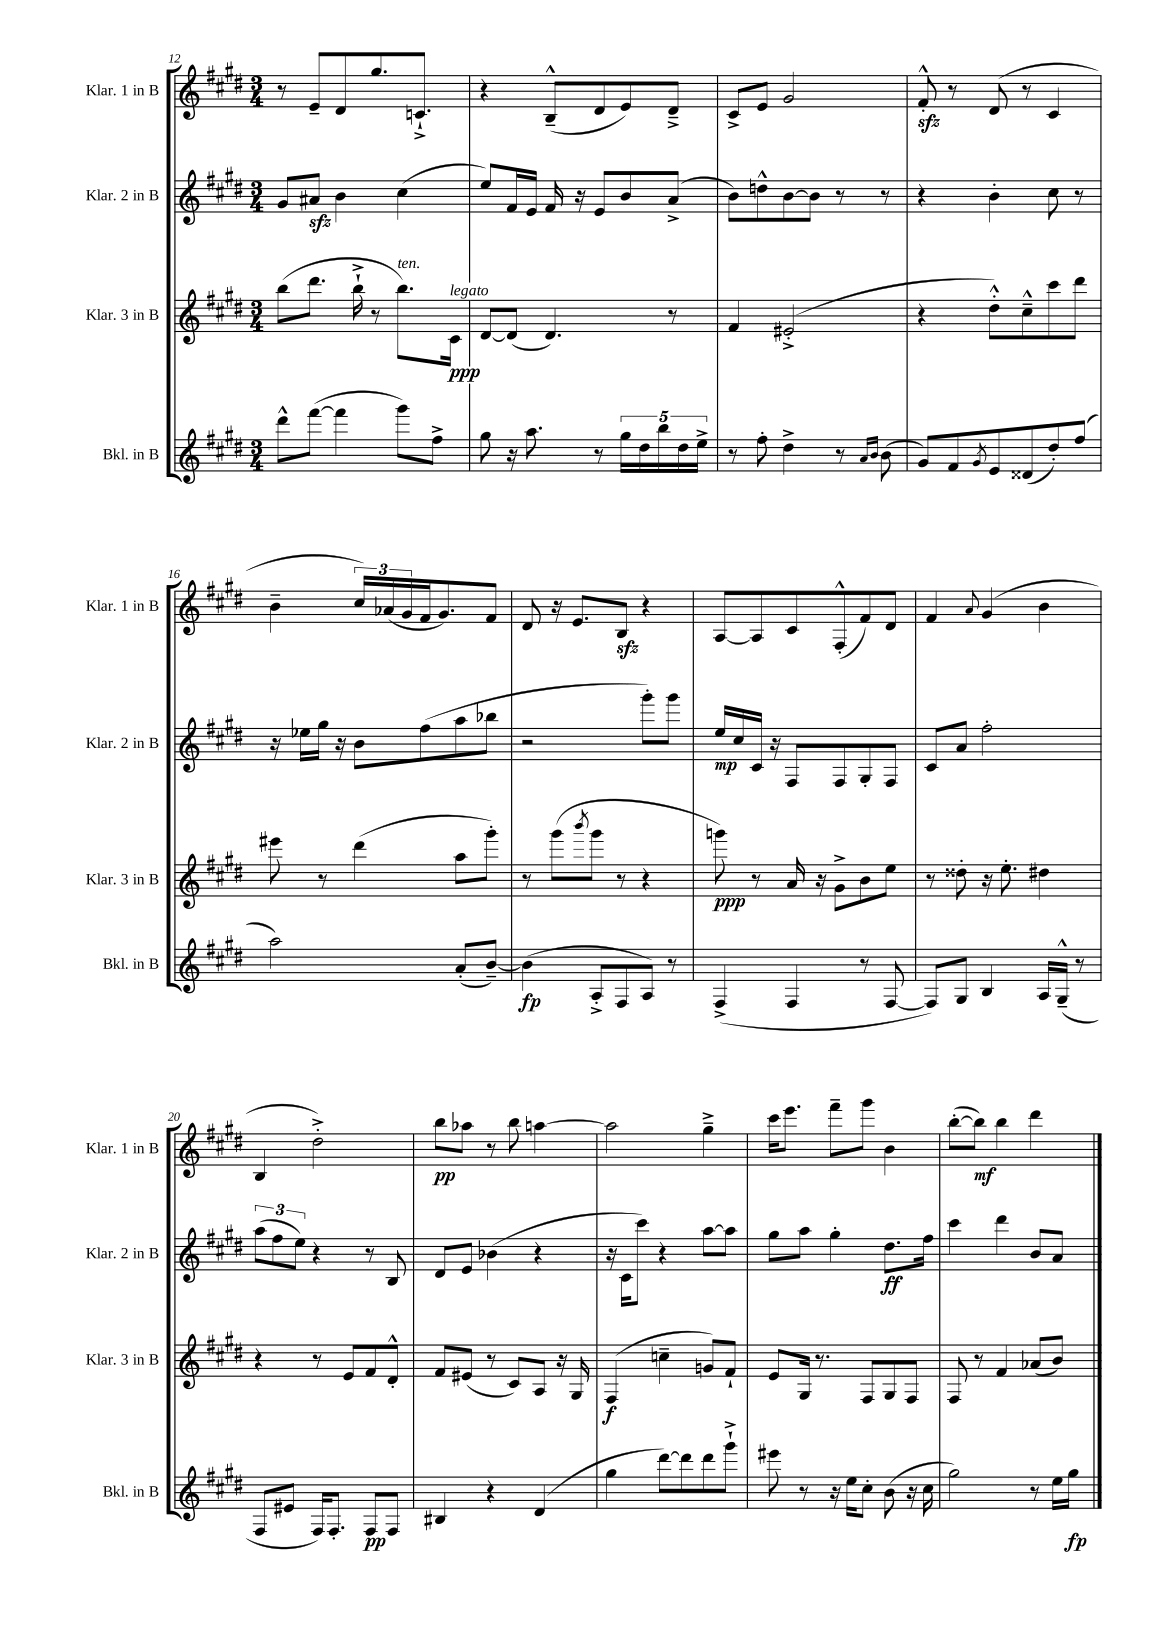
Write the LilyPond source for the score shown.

<<
\new StaffGroup <<
\new Staff = "s0" \with { instrumentName = "Klar. 1 in B" shortInstrumentName = "Klar. 1 in B" } {
    \clef treble \key e \major \numericTimeSignature \time 3/4
    r8 e'8-- dis'8 gis''8. c'8.-!-> |
    r4 b8---^( dis'8 e'8) dis'8---> |
    cis'8-> e'8 gis'2 |
    fis'8-.-^\sfz r8 dis'8( r8 cis'4 |
    b'4-- \tuplet 3/2 { cis''16) aes'16( gis'16 } fis'16 gis'8.) fis'8 |
    dis'8 r16 e'8. b8\sfz r4 |
    a8~ a8 cis'8 fis8-.-^( fis'8) dis'8 |
    fis'4 \appoggiatura { a'8 } gis'4( b'4 |
    b4 dis''2-.->) |
    b''8\pp aes''8 r8 b''8 a''4~ |
    a''2 gis''4---> |
    cis'''16 e'''8. fis'''8-- gis'''8 b'4 |
    b''8~-.( b''8\mf) b''4 dis'''4 \bar "|." |
}
\new Staff = "s1" \with { instrumentName = "Klar. 2 in B" shortInstrumentName = "Klar. 2 in B" } {
    \clef treble \key e \major \numericTimeSignature \time 3/4
    gis'8 ais'8\sfz b'4 cis''4( |
    e''8) fis'16 e'16 fis'16 r16 e'8 b'8 a'8->( |
    b'8) d''8-^ b'8~ b'8 r8 r8 |
    r4 b'4-. cis''8 r8 |
    r16 ees''16 gis''16 r16 b'8 fis''8( a''8 bes''8 |
    r2 gis'''8-.) gis'''8 |
    e''16\mp cis''16 cis'16 r16 fis8 fis8 gis8-. fis8 |
    cis'8 a'8 fis''2-. |
    \tuplet 3/2 { a''8( fis''8 e''8) } r4 r8 b8 |
    dis'8 e'8 bes'4( r4 |
    r16 cis'16 cis'''8) r4 a''8~ a''8 |
    gis''8 a''8 gis''4-. dis''8.\ff fis''16 |
    cis'''4 dis'''4 b'8 a'8 \bar "|." |
}
\new Staff = "s2" \with { instrumentName = "Klar. 3 in B" shortInstrumentName = "Klar. 3 in B" } {
    \clef treble \key e \major \numericTimeSignature \time 3/4
    b''8( dis'''8. b''16-!-> r8 b''8.^\markup { \italic "ten." }) cis'16\ppp^\markup { \italic "legato" } |
    dis'8~ dis'8( dis'4.) r8 |
    fis'4 eis'2-.->( |
    r4 dis''8-.-^) cis''8---^ cis'''8 dis'''8 |
    eis'''8 r8 dis'''4( a''8 gis'''8-.) |
    r8 gis'''8( \acciaccatura { b'''8 } gis'''8 r8 r4 |
    g'''8\ppp) r8 a'16 r16 gis'8-> b'8 e''8 |
    r8 disis''8-. r16 e''8.-. dis''4 |
    r4 r8 e'8 fis'8 dis'8-.-^ |
    fis'8 eis'8( r8 cis'8) a8 r16 gis16 |
    fis4\f( c''4-- g'8) fis'8-! |
    e'8 gis16 r8. fis8 gis8 fis8 |
    fis8 r8 fis'4 aes'8( b'8) \bar "|." |
}
\new Staff = "s3" \with { instrumentName = "Bkl. in B" shortInstrumentName = "Bkl. in B" } {
    \clef treble \key e \major \numericTimeSignature \time 3/4
    dis'''8-^ fis'''8~( fis'''4 gis'''8) fis''8-> |
    gis''8 r16 a''8. r8 \tuplet 5/4 { gis''16 dis''16 b''16 dis''16 e''16-> } |
    r8 fis''8-. dis''4-> r8 \grace { a'16 b'16 } b'8( |
    gis'8) fis'8 \acciaccatura { gis'8 } e'8 disis'8( dis''8-.) fis''8( |
    a''2) a'8-.( b'8~--) |
    b'4\fp( a8-.-> fis8 a8) r8 |
    fis4->( fis4 r8 fis8~ |
    fis8) gis8 b4 a16 gis16---^( r8 |
    fis8 eis'8 fis16) fis8.-. fis8\pp fis8 |
    bis4 r4 dis'4( |
    gis''4 dis'''8~) dis'''8 dis'''8 gis'''8-!-> |
    eis'''8 r8 r16 e''16 cis''8-. b'8( r16 cis''16 |
    gis''2) r8 e''16 gis''16\fp \bar "|." |
}
>>
>>
\layout { \context { \Score currentBarNumber = #12 } }
